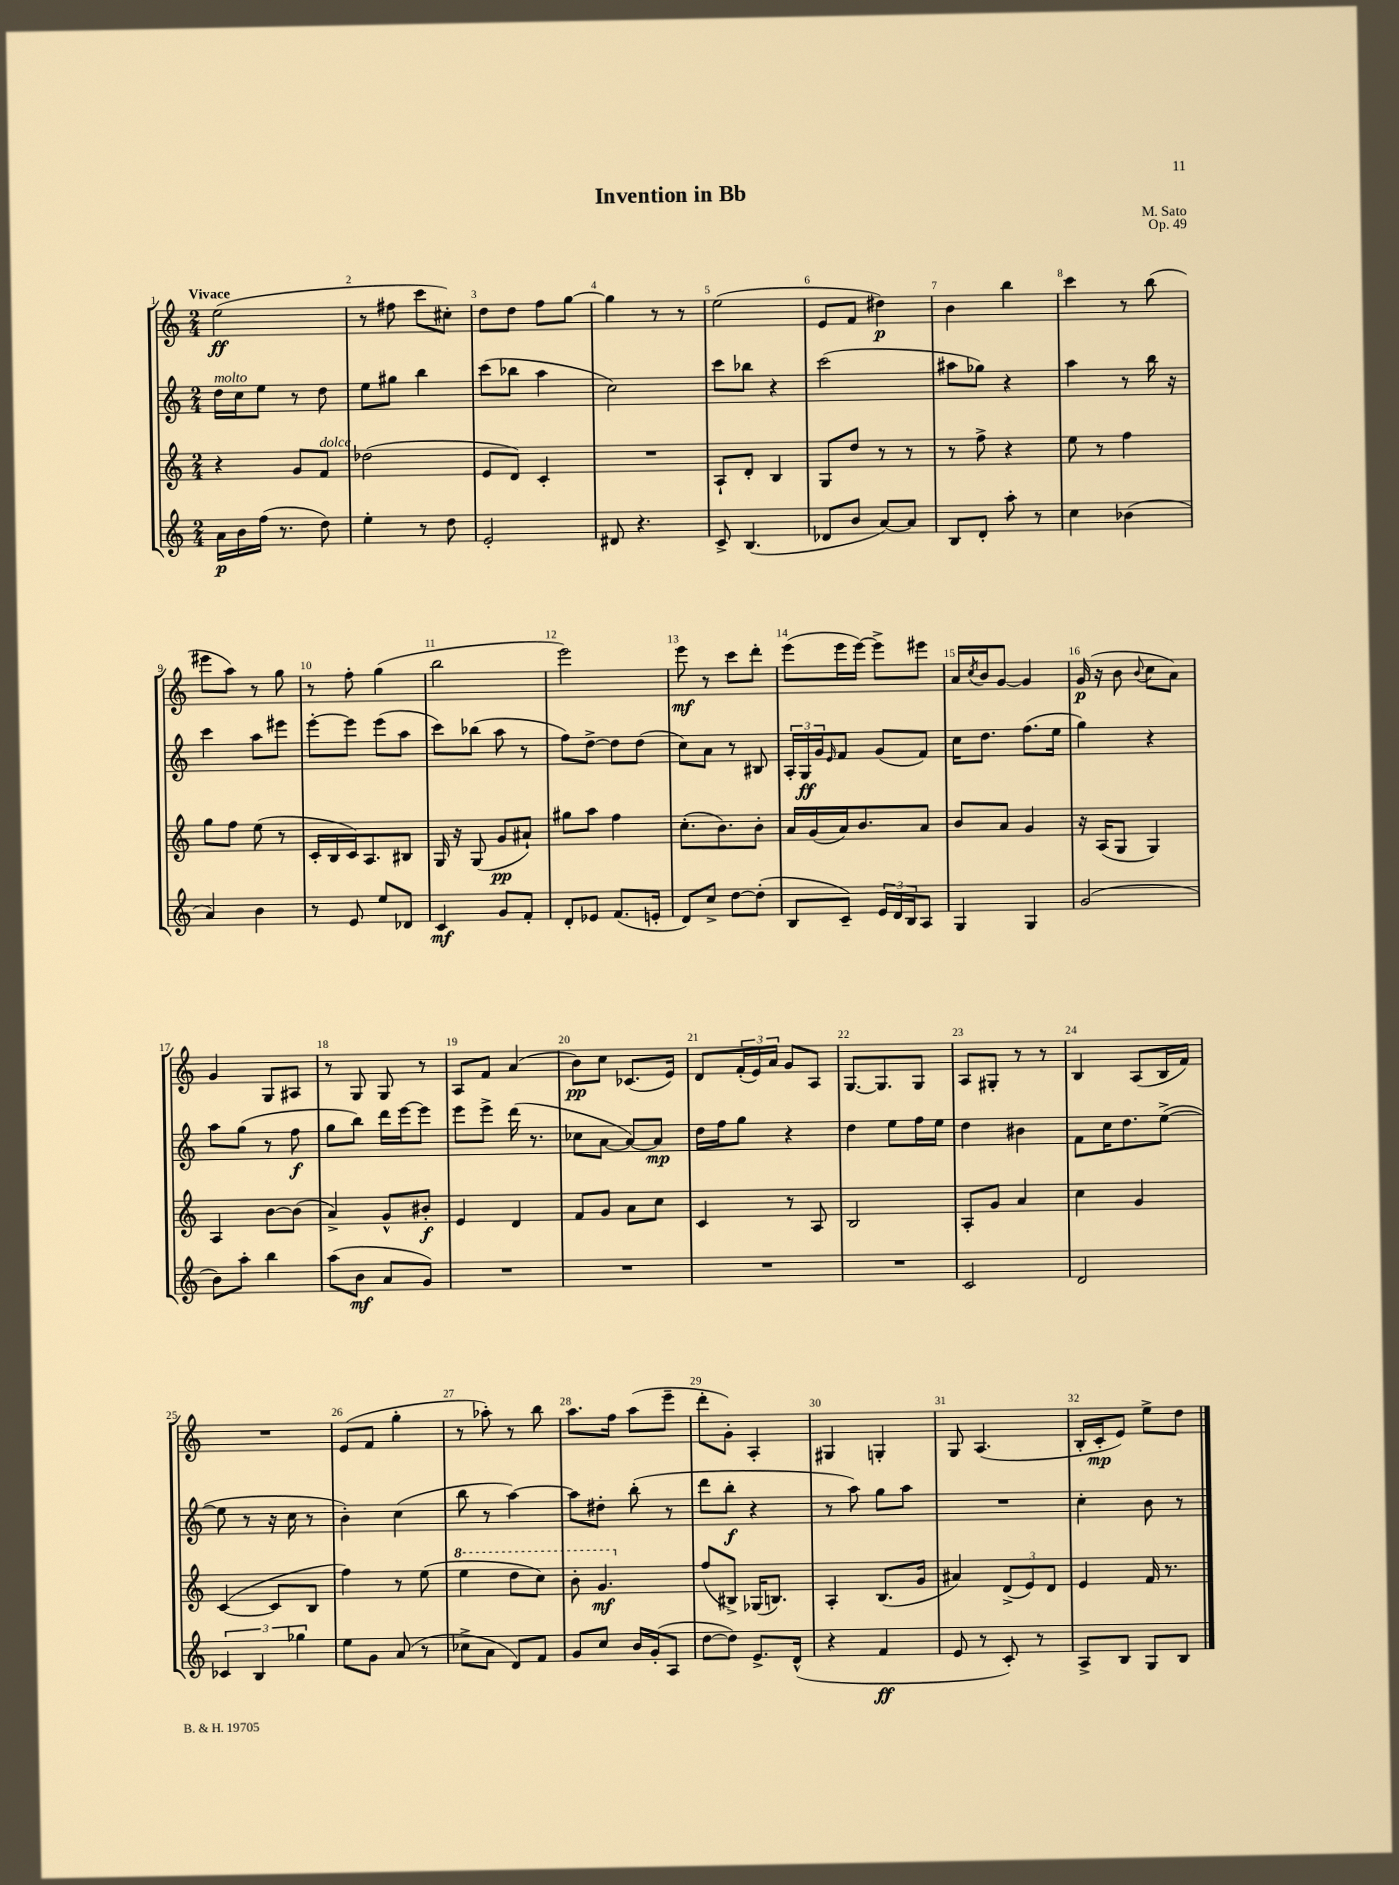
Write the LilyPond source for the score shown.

\header { title = "Invention in Bb" composer = "M. Sato" opus = "Op. 49" }
<<
\new StaffGroup <<
\new Staff = "s0" {
    \clef treble \key c \major \numericTimeSignature \time 2/4 \tempo "Vivace"
    e''2\ff( |
    r8 fis''8 c'''8 cis''8-.) |
    d''8 d''8 f''8 g''8~ |
    g''4 r8 r8 |
    e''2( |
    e'8 f'8 dis''4\p) |
    b'4 b''4 |
    c'''4 r8 b''8( |
    eis'''8 a''8) r8 g''8 |
    r8 f''8-. g''4( |
    b''2 |
    e'''2) |
    e'''8\mf r8 c'''8 d'''8-. |
    e'''8( e'''16 e'''16~) e'''8-> eis'''8 |
    a'16 \acciaccatura { c''8 } b'16 g'8~ g'4 |
    g'16\p( r16 b'8 \appoggiatura { b'8 } c''8 a'8) |
    g'4 g8 ais8 |
    r8 g8 g8 r8 |
    a8 f'8 a'4( |
    b'8\pp) c''8 ces'8.( e'16) |
    d'8 \tuplet 3/2 { f'16-.( e'16) a'16 } g'8 a8 |
    g8.~ g8. g8 |
    a8 gis8-. r8 r8 |
    b4 a8( b16 f'16) |
    R2 |
    e'8( f'8 g''4-. |
    r8 aes''8-.) r8 b''8 |
    a''8. f''16 a''8( e'''8-- |
    d'''8-. g'8-.) a4-. |
    gis4 g4-. |
    g8 a4.( |
    b16-. c'16-.\mp e'8) e''8-> d''8 \bar "|." |
}
\new Staff = "s1" {
    \clef treble \key c \major \numericTimeSignature \time 2/4
    d''16^\markup { \italic "molto" } c''16 e''8 r8 d''8 |
    e''8 gis''8 b''4 |
    c'''8( bes''8 a''4 |
    c''2) |
    c'''8 bes''8 r4 |
    c'''2( |
    ais''8 ges''8) r4 |
    a''4 r8 b''16 r16 |
    c'''4 a''8 eis'''8 |
    e'''8~-. e'''8 e'''8( a''8 |
    c'''8) bes''8( a''8 r8 |
    f''8) d''8~-> d''8 d''8( |
    c''8) a'8 r8 bis8 |
    \tuplet 3/2 { a16-. g16\ff g'16 } \grace { e'16 } f'8 g'8( f'8) |
    c''16 d''8. f''8.( e''16 |
    g''4) r4 |
    a''8 g''8( r8 f''8\f |
    g''8 b''8) d'''16 e'''16~ e'''8 |
    e'''8 e'''8-> d'''16( r8. |
    ces''8 a'8~ a'8~) a'8\mp |
    d''16 f''16 g''8 r4 |
    d''4 e''8 f''16 e''16 |
    d''4 bis'4 |
    f'8 c''16 d''8. e''8~->( |
    e''8 r8 r16 c''16 r8 |
    b'4-.) c''4( |
    b''8 r8 a''4~) |
    a''8 dis''8-. b''8-.( r8 |
    d'''8 b''8-.\f r4 |
    r8 a''8) g''8 a''8 |
    R2 |
    c''4-. b'8 r8 \bar "|." |
}
\new Staff = "s2" {
    \clef treble \key c \major \numericTimeSignature \time 2/4
    r4 g'8 f'8^\markup { \italic "dolce" } |
    des''2( |
    e'8 d'8) c'4-. |
    R2 |
    a8-! d'8-. b4 |
    g8 d''8 r8 r8 |
    r8 f''8-> r4 |
    e''8 r8 f''4 |
    g''8 f''8 e''8( r8 |
    c'16-. b16 c'16) a8. bis8 |
    g16 r16 g8( g'8\pp ais'8-!) |
    gis''8 a''8 f''4 |
    c''8.-.( b'8.) b'8-. |
    a'16 g'16( a'16) b'8. a'8 |
    b'8 a'8 g'4 |
    r16 a16( g8 g4) |
    a4 b'8~ b'8( |
    a'4->) g'8-^ bis'8-.\f |
    e'4 d'4 |
    f'8 g'8 a'8 c''8 |
    c'4 r8 a8 |
    b2 |
    a8-. g'8 a'4 |
    c''4 g'4 |
    c'4~( c'8 b8 |
    f''4) r8 e''8( |
    \ottava #1 e'''4 d'''8 c'''8) |
    b''8-. g''4.\mf \ottava #0 |
    f''8( bis8->) ges16( b8.) |
    a4-. b8.( g'16 |
    ais'4) \tuplet 3/2 { d'8->( e'8) d'8 } |
    e'4 f'16 r8. \bar "|." |
}
\new Staff = "s3" {
    \clef treble \key c \major \numericTimeSignature \time 2/4
    a'16\p b'16 f''16( r8. d''8) |
    e''4-. r8 d''8 |
    e'2-. |
    dis'8 r4. |
    c'8-> b4.( |
    des'8 b'8 a'8~) a'8 |
    b8 d'8-. a''8-. r8 |
    c''4 bes'4( |
    a'4) b'4 |
    r8 e'8 e''8 des'8 |
    c'4\mf g'8 f'8-. |
    d'8-. ees'8 f'8.( e'16-. |
    d'8) c''8-> d''8~ d''8-.( |
    b8 c'8--) \tuplet 3/2 { e'16 d'16 b16 } a8 |
    g4 g4 |
    g'2( |
    b'8) a''8-. b''4 |
    a''8( b'8\mf a'8 g'8) |
    R2 |
    R2 |
    R2 |
    R2 |
    c'2 |
    d'2 |
    \tuplet 3/2 { ces'4 b4 ges''4 } |
    e''8 g'8 a'8( r8 |
    ces''8-> a'8 d'8) f'8 |
    g'8 c''8 b'16 g'16-.( a8 |
    d''8~ d''8) e'8.-> d'16-^( |
    r4 f'4\ff |
    e'8 r8 c'8-.) r8 |
    a8-> b8 g8 b8 \bar "|." |
}
>>
>>
\layout { \context { \Score \override BarNumber.break-visibility = ##(#f #t #t) barNumberVisibility = #all-bar-numbers-visible } }
